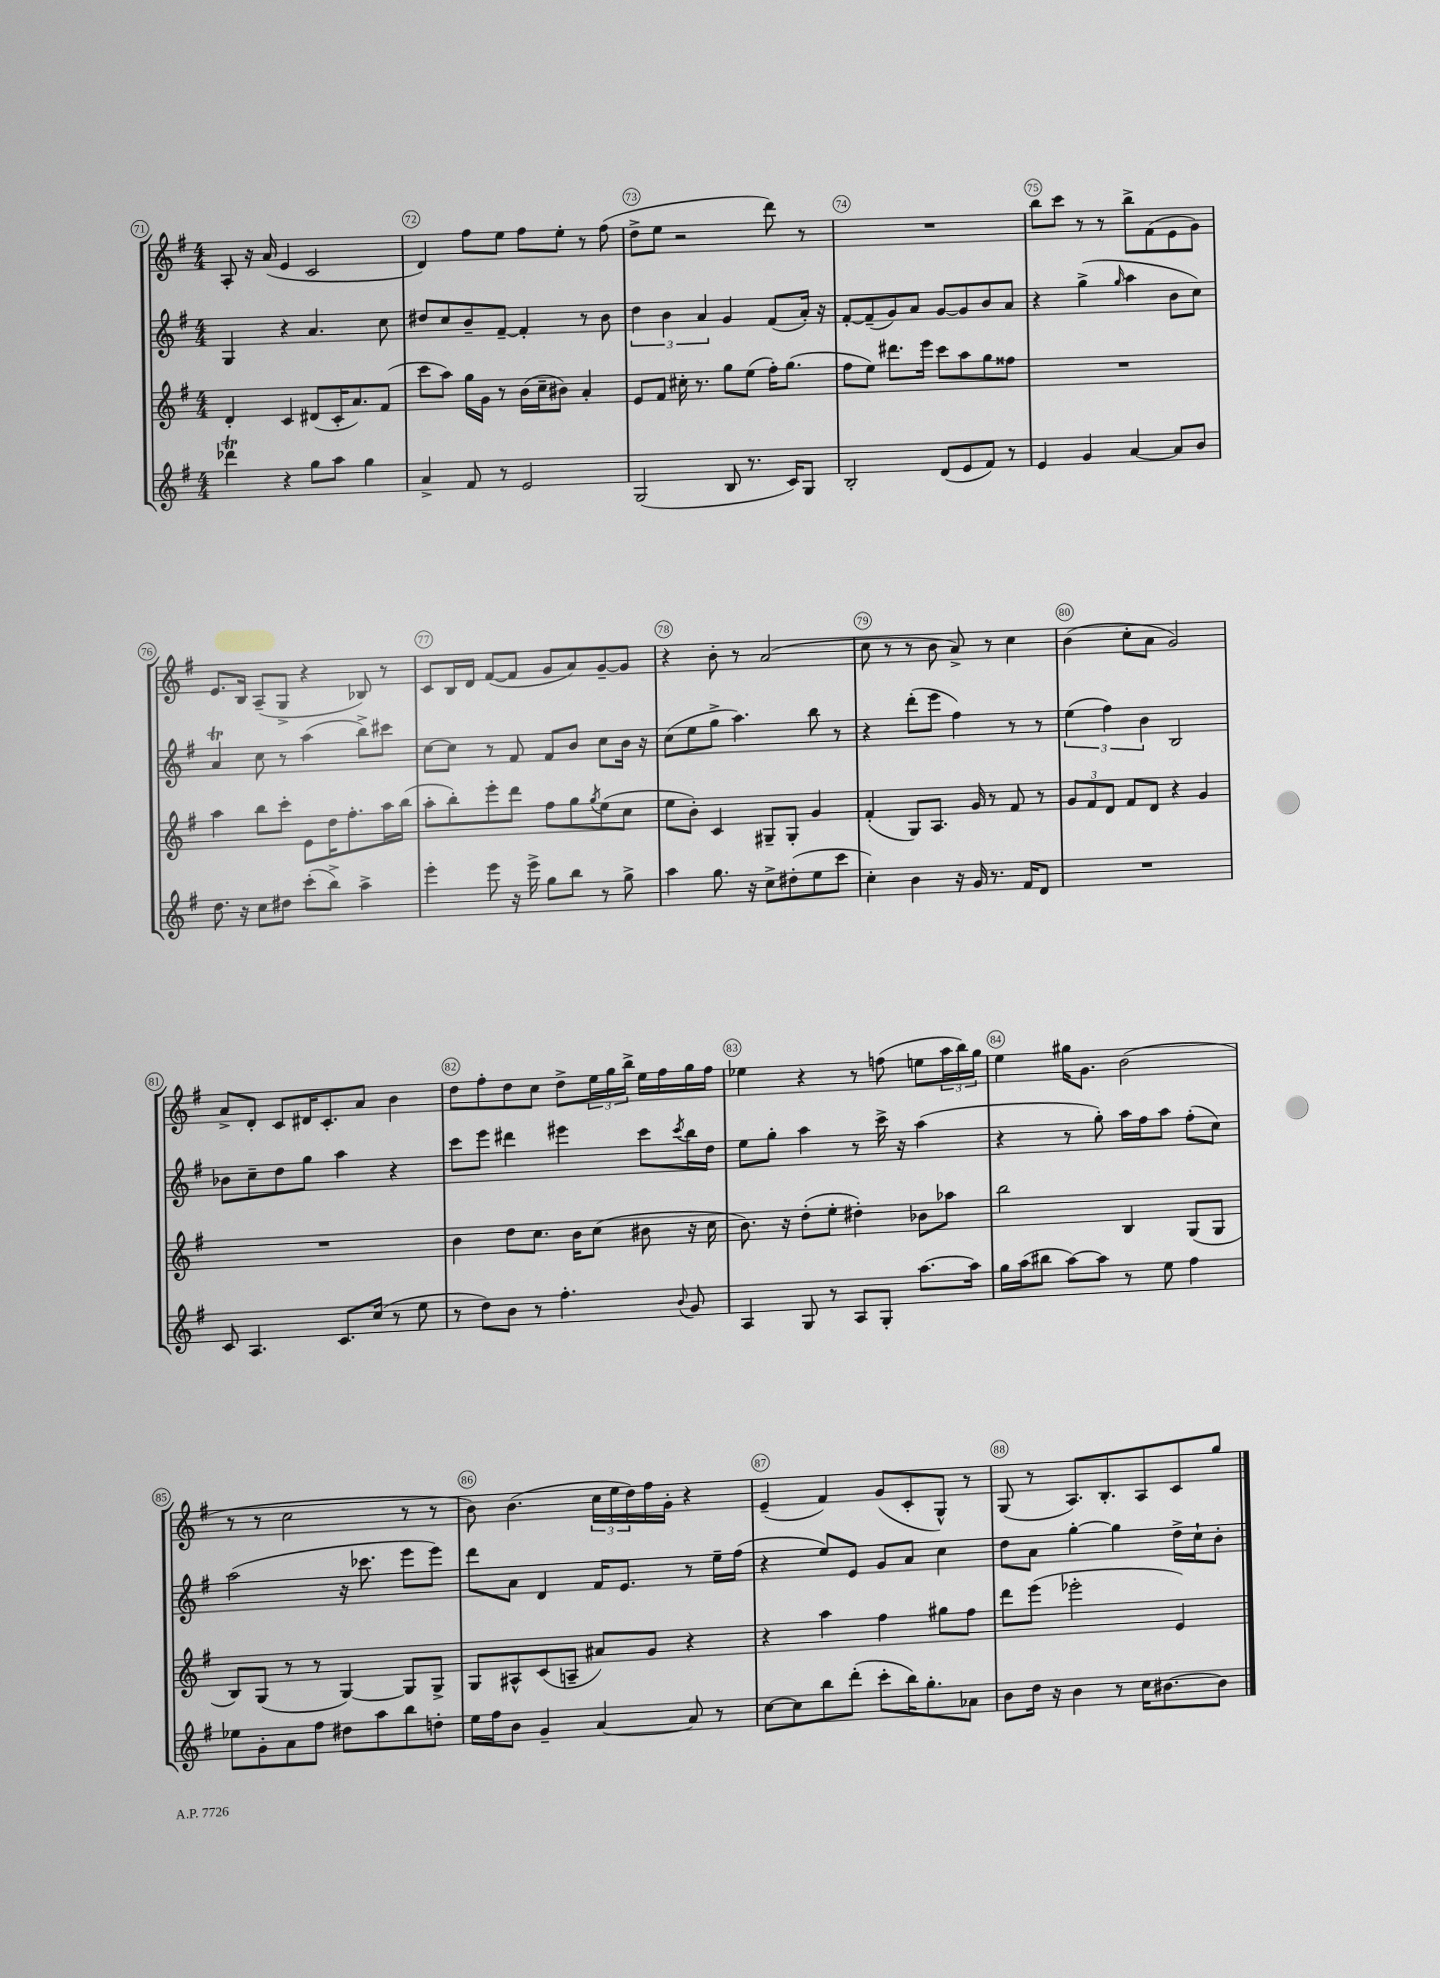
<<
\new StaffGroup <<
\new Staff = "s0" {
    \clef treble \key g \major \numericTimeSignature \time 4/4
    a8-. r16 a'16( e'4 c'2 |
    d'4) fis''8 e''8 fis''8 e''8-. r8 fis''8( |
    d''8-> e''8 r2 d'''8) r8 |
    R1 |
    b''8 c'''8 r8 r8 b''8-> fis'8( e'8 g'8) |
    e'8. b16 a8--( g8-> r4 bes8) r8 |
    c'8 b16 d'16 fis'8~( fis'8 g'8 a'8) g'8~-- g'8 |
    r4 b'8-. r8 a'2( |
    c''8 r8 r8 b'8 a'8->) r8 c''4 |
    b'4( c''8-. a'8 g'2) |
    a'8-> d'8-. c'8 dis'16 c'8.-. a'8 b'4 |
    d''8 fis''8-. d''8 c''8 d''8-> \tuplet 3/2 { e''16 g''16 b''16-> } e''16 fis''16 g''16 fis''16 |
    ees''4 r4 r8 f''8( e''8 \tuplet 3/2 { a''16 b''16) g''16 } |
    e''4 gis''16 g'8. b'2( |
    r8 r8 c''2 r8 r8 |
    b'8) b'4.( \tuplet 3/2 { c''16 e''16 d''16) } fis''16 g'16-. r4 |
    e'4--( fis'4) g'8( c'8-. g8-^) r8 |
    g8( r8 a8.) b8.-. a8 c'8 g''8 \bar "|." |
}
\new Staff = "s1" {
    \clef treble \key g \major \numericTimeSignature \time 4/4
    g4 r4 a'4. c''8 |
    dis''8 c''8 b'8-- fis'8~-- fis'4-. r8 b'8 |
    \tuplet 3/2 { d''4 b'4 a'4 } g'4 fis'8( a'16-.) r16 |
    fis'8~-. fis'8--( g'8) a'8 g'8~ g'8 b'8 a'8 |
    r4 g''4->( \grace { g''16 } a''4 b'8 c''8) |
    a'4\trill c''8 r8 a''4( b''8->) cis'''8 |
    c''8~ c''8 r8 fis'8 fis'8 b'8 c''8 b'16 r16 |
    c''8( e''8 g''8-> a''4.) b''8 r8 |
    r4 d'''8-.( e'''8 fis''4) r8 r8 |
    \tuplet 3/2 { e''4( fis''4) b'4 } b2 |
    bes'8 c''8-- d''8 g''8 a''4 r4 |
    c'''8 e'''8 dis'''4 eis'''4 c'''8 \acciaccatura { c'''8 } b''16 d''16 |
    e''8 g''8-. a''4 r8 c'''16-> r16 a''4( |
    r4 r8 g''8-.) a''16 fis''16 a''8 fis''8-.( c''8) |
    a''2( r16 ces'''8. e'''8 e'''8) |
    d'''8 a'8 d'4 fis'16 e'8. r8 e''16-- fis''16( |
    r4 e''8) e'8 g'8 a'8 c''4 |
    d''8 a'8 g''4~-. g''4 d''16-> c''16-! b'8-. \bar "|." |
}
\new Staff = "s2" {
    \clef treble \key g \major \numericTimeSignature \time 4/4
    d'4-. c'4 dis'8( c'16-. a'8.) fis'8( |
    c'''8 a''8) g''16 g'16 r8 b'16( c''16-- bis'8) a'4-. |
    e'8 fis'8 cis''16-. r8. g''8 e''8( fis''16-.) g''8.( |
    fis''8 e''8) dis'''8. e'''16 c'''8 a''8 g''8 fisis''8 |
    R1 |
    a''4 b''8 c'''8-. e'8 d''16 fis''8.-. a''16 b''16( |
    a''8-. b''8-.) e'''8-. d'''8 fis''8 g''8 \acciaccatura { g''8 } e''8( c''8 |
    e''8 b'8-.) c'4 gis8-- gis8-. g'4 |
    fis'4-.( g8) a8. g'16 r8 fis'8 r8 |
    \tuplet 3/2 { g'8 fis'8 d'8 } fis'8 d'8 r4 g'4 |
    R1 |
    b'4 d''8 c''8. b'16 c''8( bis'8 r16 c''16 |
    b'8.) r16 d''8-.( e''8-. dis''4-.) bes'8 aes''8 |
    b''2 b4 g8( g8 |
    b8) g8( r8 r8 g4~) g8 g8-> |
    g8 ais8-^ c'8( a8-- ais'8) g'8 r4 |
    r4 a''4 fis''4 gis''8 fis''8 |
    d'''8 e'''8( ees'''2-. e'4) \bar "|." |
}
\new Staff = "s3" {
    \clef treble \key g \major \numericTimeSignature \time 4/4
    des'''4\trill r4 g''8 a''8 g''4 |
    a'4-> fis'8 r8 e'2 |
    g2( b8 r8. c'16) g8 |
    b2-. d'8( e'8 fis'8) r8 |
    e'4 g'4 a'4~ a'8 b'8 |
    d''8. r16 c''8 dis''8 c'''8-.( b''8->) a''4-> |
    e'''4-. e'''8 r16 e'''16-> g''8 b''8 r8 g''8-> |
    a''4 g''8. r16 c''8-> dis''8-.( e''8 c'''8 |
    c''4-.) b'4 r16 g'16 r8. fis'16 d'8 |
    R1 |
    c'8 a4. c'8. c''16( r8 e''8 |
    r8 d''8) b'8 r8 fis''4.-. \appoggiatura { b'8 } g'8 |
    a4 g8 r8 a8 g8-. a''8.~ a''16 |
    g''16 a''16( bis''8 a''8~) a''8 r8 e''8 fis''4 |
    ees''8 g'8-. a'8 fis''8 dis''8 a''8 b''8 d''8-. |
    e''16 fis''16 b'8 g'4-- a'4~ a'8 r8 |
    c''8~ c''8 b''8 d'''8-.( c'''8-. b''16) g''8.-. aes'8 |
    b'8 d''16 r16 b'4 r8 c''16 bis'8.~ bis'8 \bar "|." |
}
>>
>>
\layout { \context { \Score currentBarNumber = #71 \override BarNumber.break-visibility = ##(#f #t #t) barNumberVisibility = #all-bar-numbers-visible \override BarNumber.stencil = #(make-stencil-circler 0.1 0.3 ly:text-interface::print) } }
